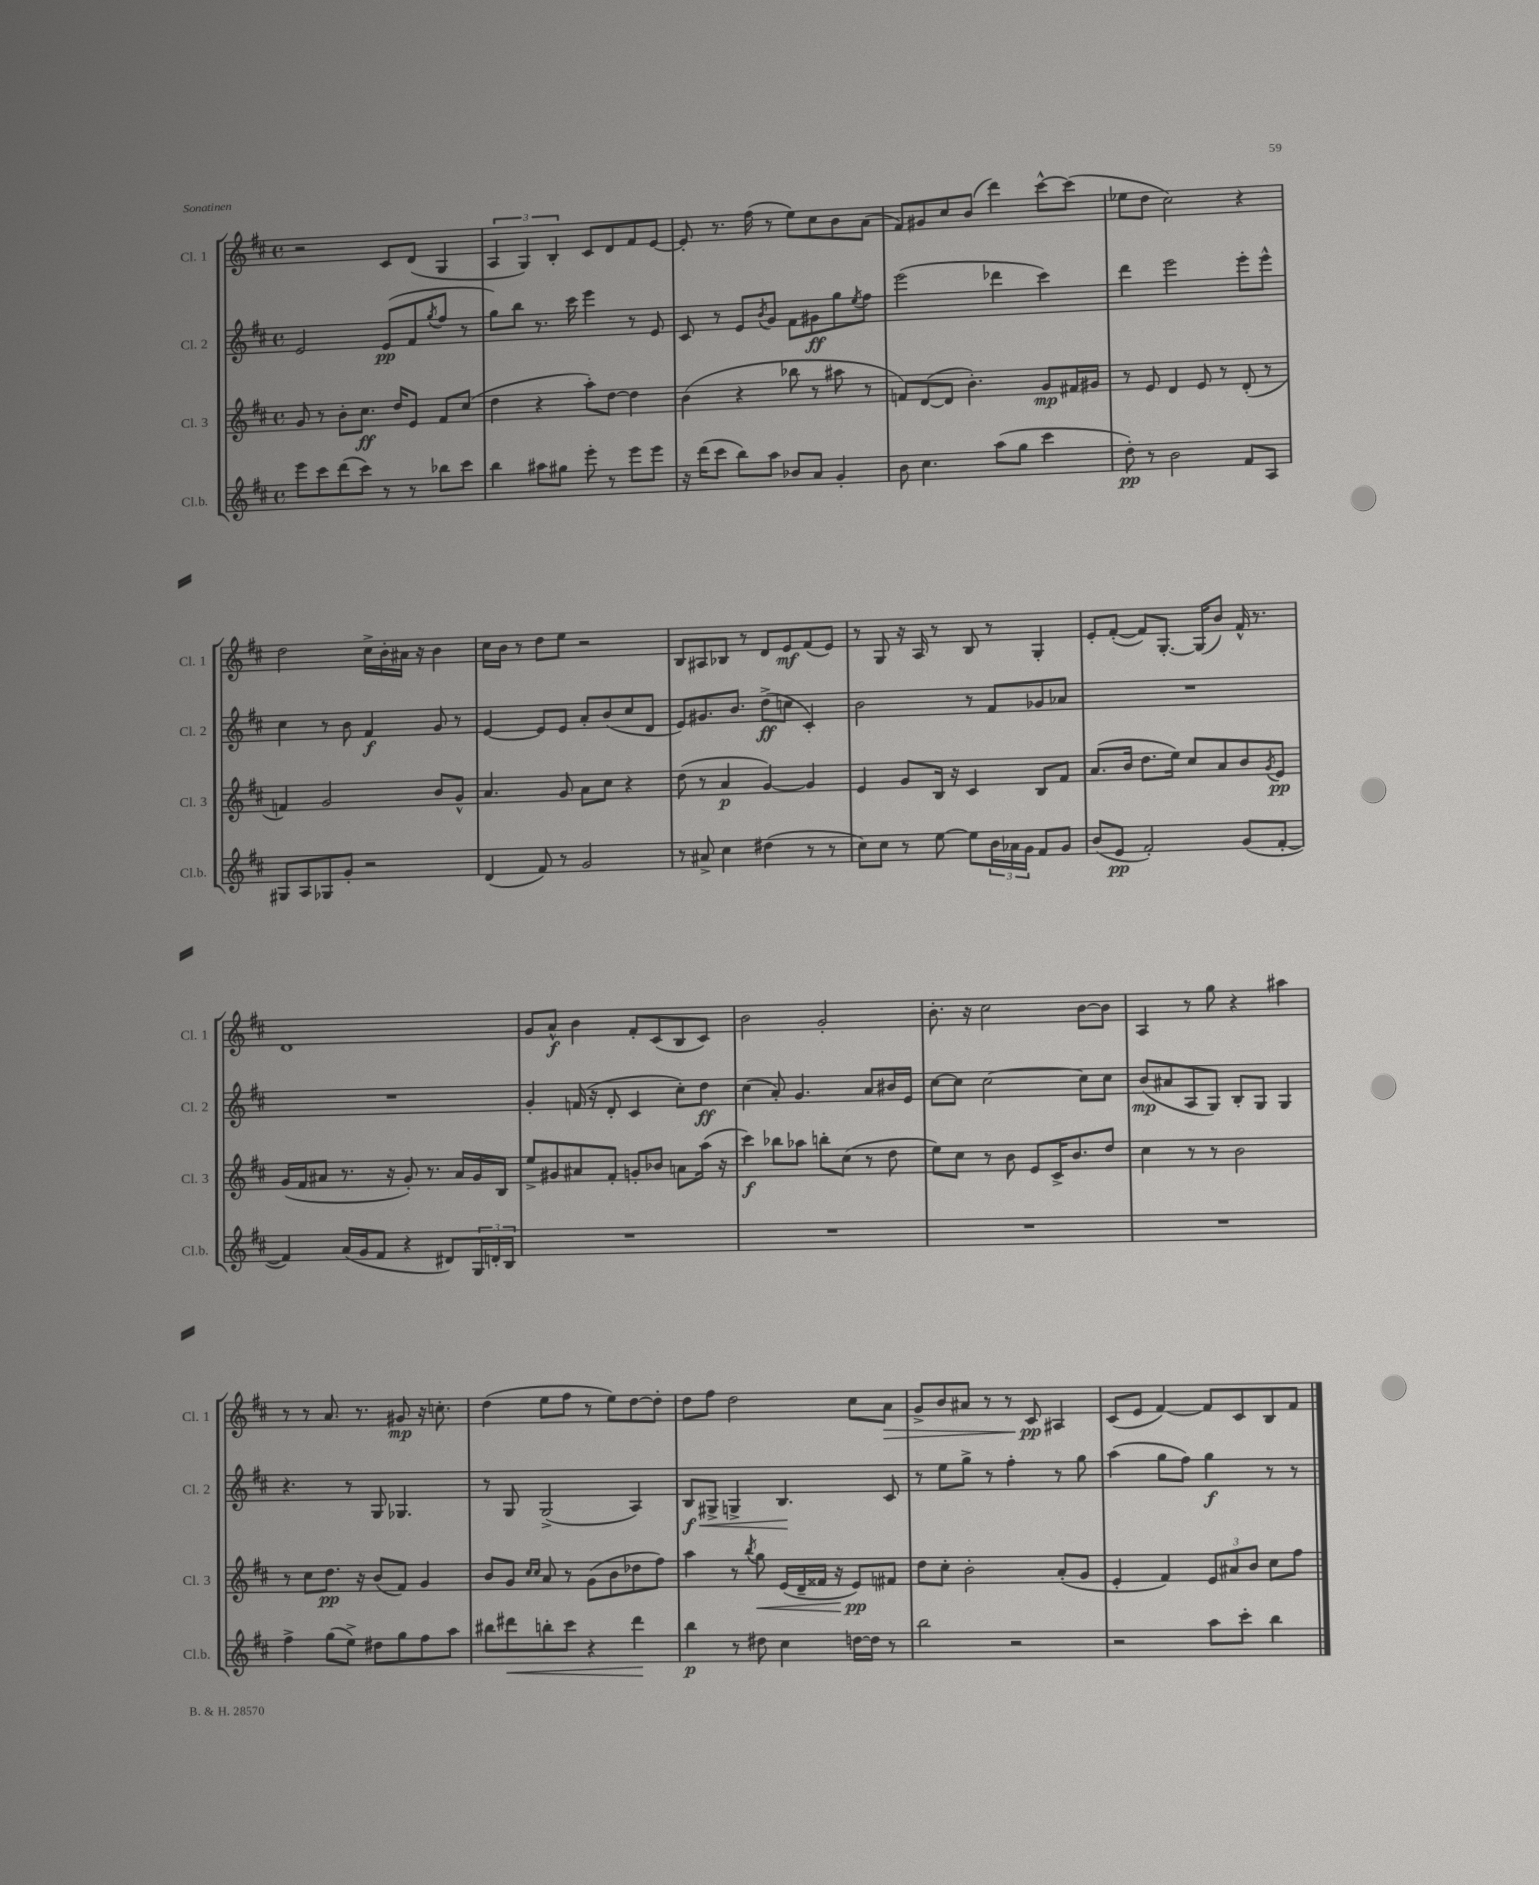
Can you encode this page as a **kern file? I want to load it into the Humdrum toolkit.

**kern	**kern	**kern	**kern
*staff4	*staff3	*staff2	*staff1
*clefG2	*clefG2	*clefG2	*clefG2
*k[f#c#]	*k[f#c#]	*k[f#c#]	*k[f#c#]
*M4/4	*M4/4	*M4/4	*M4/4
*met(c)	*met(c)	*met(c)	*met(c)
8eee	8g	2e	2r
8ccc#	8r	.	.
(8ddd	8b'	.	.
8ccc#)	8.cc#	.	.
8r	.	(8e	8c#
.	16dd	.	.
8r	8e	8f#	(8d
.	.	8qgg	.
8bb-	8f#	8ff#	4G
8ccc#	(8cc#	8r	.
=	=	=	=
4bb	4dd	8gg)	6A
.	.	8bb	.
.	.	.	6G)
8aa#	4r	8.r	.
.	.	.	6B'
8gg#	.	.	.
.	.	16ccc#	.
8eee'	8aa')	4eee	8c#
8r	[8dd	.	8d
8eee	4dd]	8r	8f#
8eee	.	8e	[8e
=	=	=	=
16r	(4b	8c#	8e']
(16ddd	.	.	.
8ccc#	.	8r	8.r
8bb)	4r	8e	.
.	.	.	(16ff#
.	.	8qb	.
8aa	.	8g	8r
8b-	8bb-	8f#	8ee)
8a	8r	8g#	8cc#
4g'	8aa#	8gg	8b
.	.	8qee	.
.	8r	8ff#	(8a
=	=	=	=
8b	8f)	(2eee	8f#)
4.cc#	([8d	.	8g#
.	8d]	.	8cc#
.	4.b')	.	(8b
(8aa	.	4ddd-	4ddd)
8gg	.	.	.
4ccc#	8g	4ccc#)	[8ccc#^^
.	16f#	.	(8ccc#]
.	16g#	.	.
=	=	=	=
8dd')	8r	4ddd	8ee-
8r	8e	.	8dd
2b	4d	2eee	2cc#)
.	8e	.	.
.	8r	.	.
8f#	(8d'	8eee'	4r
8A	8r	8eee^^	.
=	=	=	=
8G#	4f)	4cc#	2dd
8A	.	.	.
8G-	2g	8r	.
8g'	.	8b	.
2r	.	4f#	16cc#^
.	.	.	16b'
.	.	.	16a#
.	.	.	16r
.	8b	8g	4b
.	8g^^	8r	.
=	=	=	=
(4d	4.a	[4e	16cc#
.	.	.	16b
.	.	.	8r
8f#)	.	8e]	8dd
8r	8g	8e	8ee
2g	8a	8a'	2r
.	8cc#	(8b	.
.	4r	8cc#	.
.	.	8d	.
=	=	=	=
8r	(8dd	8e)	8B
8a#^	8r	8.g#	8A#
4cc#	4a	.	8B-
.	.	8.b	.
.	.	.	8r
(4dd#	[4g)	(8dd^	8d
.	.	8cc	8e
8r	4g]	4c#')	(8f#
8r	.	.	8e)
=	=	=	=
8cc#)	4e	2b	8r
8cc#	.	.	8G
8r	8g	.	16r
.	.	.	16A
[8ee	16B	.	8r
.	16r	.	.
8ee]	4c#	8r	8B
24b	.	8f#	8r
24a-	.	.	.
24g	.	.	.
8f#	8B	8g-	4G'
8g	8f#	8a-	.
=	=	=	=
(8b	(8.a	1r	8e'
8e	.	.	([8f#'
.	16b	.	.
2f#')	8.dd	.	8f#])
.	.	.	[8.G'
.	16ee)	.	.
.	8cc#	.	.
.	.	.	(16G]
.	8a	.	8b)
(8g	8b	.	16f#^^
.	.	.	8.r
.	8qg	.	.
[8f#'	8e	.	.
=	=	=	=
4f#])	(16g	1r	1d
.	16f#	.	.
.	8a#	.	.
(16a	8.r	.	.
16g	.	.	.
8f#	.	.	.
.	16r	.	.
4r	8g')	.	.
.	8.r	.	.
8d#)	.	.	.
.	16a#	.	.
24G	16g	.	.
24d'	.	.	.
.	16B	.	.
24B	.	.	.
=	=	=	=
1r	8ee^	4g'	8g
.	8g#	.	8a^^
.	8a#	(16f	4b
.	.	16r	.
.	8f#'	8d'	.
.	8g'	4c#	8f#'
.	8b-	.	(8c#
.	8a	8cc#')	8B
.	(16aa	8dd	8c#)
.	16r	.	.
=	=	=	=
1r	4ccc#)	(4cc#	2b
.	8bb-	8a')	.
.	8aa-	4.g	.
.	8bb'	.	2g'
.	(8cc#	.	.
.	8r	8a	.
.	8dd	16b#	.
.	.	16e	.
=	=	=	=
1r	8ee)	[8cc#	8.b'
.	8cc#	8cc#]	.
.	.	.	16r
.	8r	[2cc#	2cc#
.	8b	.	.
.	8e	.	.
.	16c#^	.	.
.	8.b	.	.
.	.	8cc#]	[8b
.	8dd	8cc#	8b]
=	=	=	=
1r	4cc#	(8b	4A
.	.	8a#	.
.	8r	8A	8r
.	8r	8G)	8gg
.	2b	8B'	4r
.	.	8G	.
.	.	4G	4aa#
=	=	=	=
4ff#^	8r	4.r	8r
.	8cc#	.	8r
(8gg	8.dd	.	8.a
8ee^)	.	8r	.
.	16r	.	8.r
8dd#	(8b	8G	.
8gg	8f#)	4.G-	8g#
8ff#	4g	.	16r
.	.	.	8.cc'
8aa	.	.	.
=	=	=	=
8bb#	8b	8r	(4dd
8ddd#	8g	8G	.
.	16qqcc#	.	.
.	16qqcc#	.	.
8bb'	8a	(2G^	8ee
8ccc#	8r	.	8ff#
4r	(8g	.	8r
.	8b	.	8ee)
4ddd#	8dd-	4A)	[8dd
.	8ff#)	.	8dd']
=	=	=	=
4bb	4aa	8B	8dd
.	.	8G#^	8ff#
8r	8r	4G^	2dd
.	8qbb	.	.
8dd#	8gg	.	.
4cc#	(16e	4.B	.
.	16d~	.	.
.	16f##	.	.
.	16r	.	.
[16dd	8e)	.	8cc#
16dd]	.	.	.
8r	8f#	8c#	8a
=	=	=	=
2bb	8dd	8r	8g^
.	8cc#'	8ee	8b
.	2b'	8gg^	8a#
.	.	8r	8r
2r	.	4ff#'	8r
.	.	.	8c#
.	(8a'	8r	4A#
.	8g	8gg	.
=	=	=	=
2r	4e'	(4aa	(8c#
.	.	.	8e
.	4f#)	8gg	[4f#)
.	.	8ff#)	.
8aa	12e	4gg	8f#]
.	12a#	.	.
8ccc#'	.	.	8c#
.	12b	.	.
4bb	8cc#	8r	8B
.	8ff#	8r	8f#
==	==	==	==
*-	*-	*-	*-
